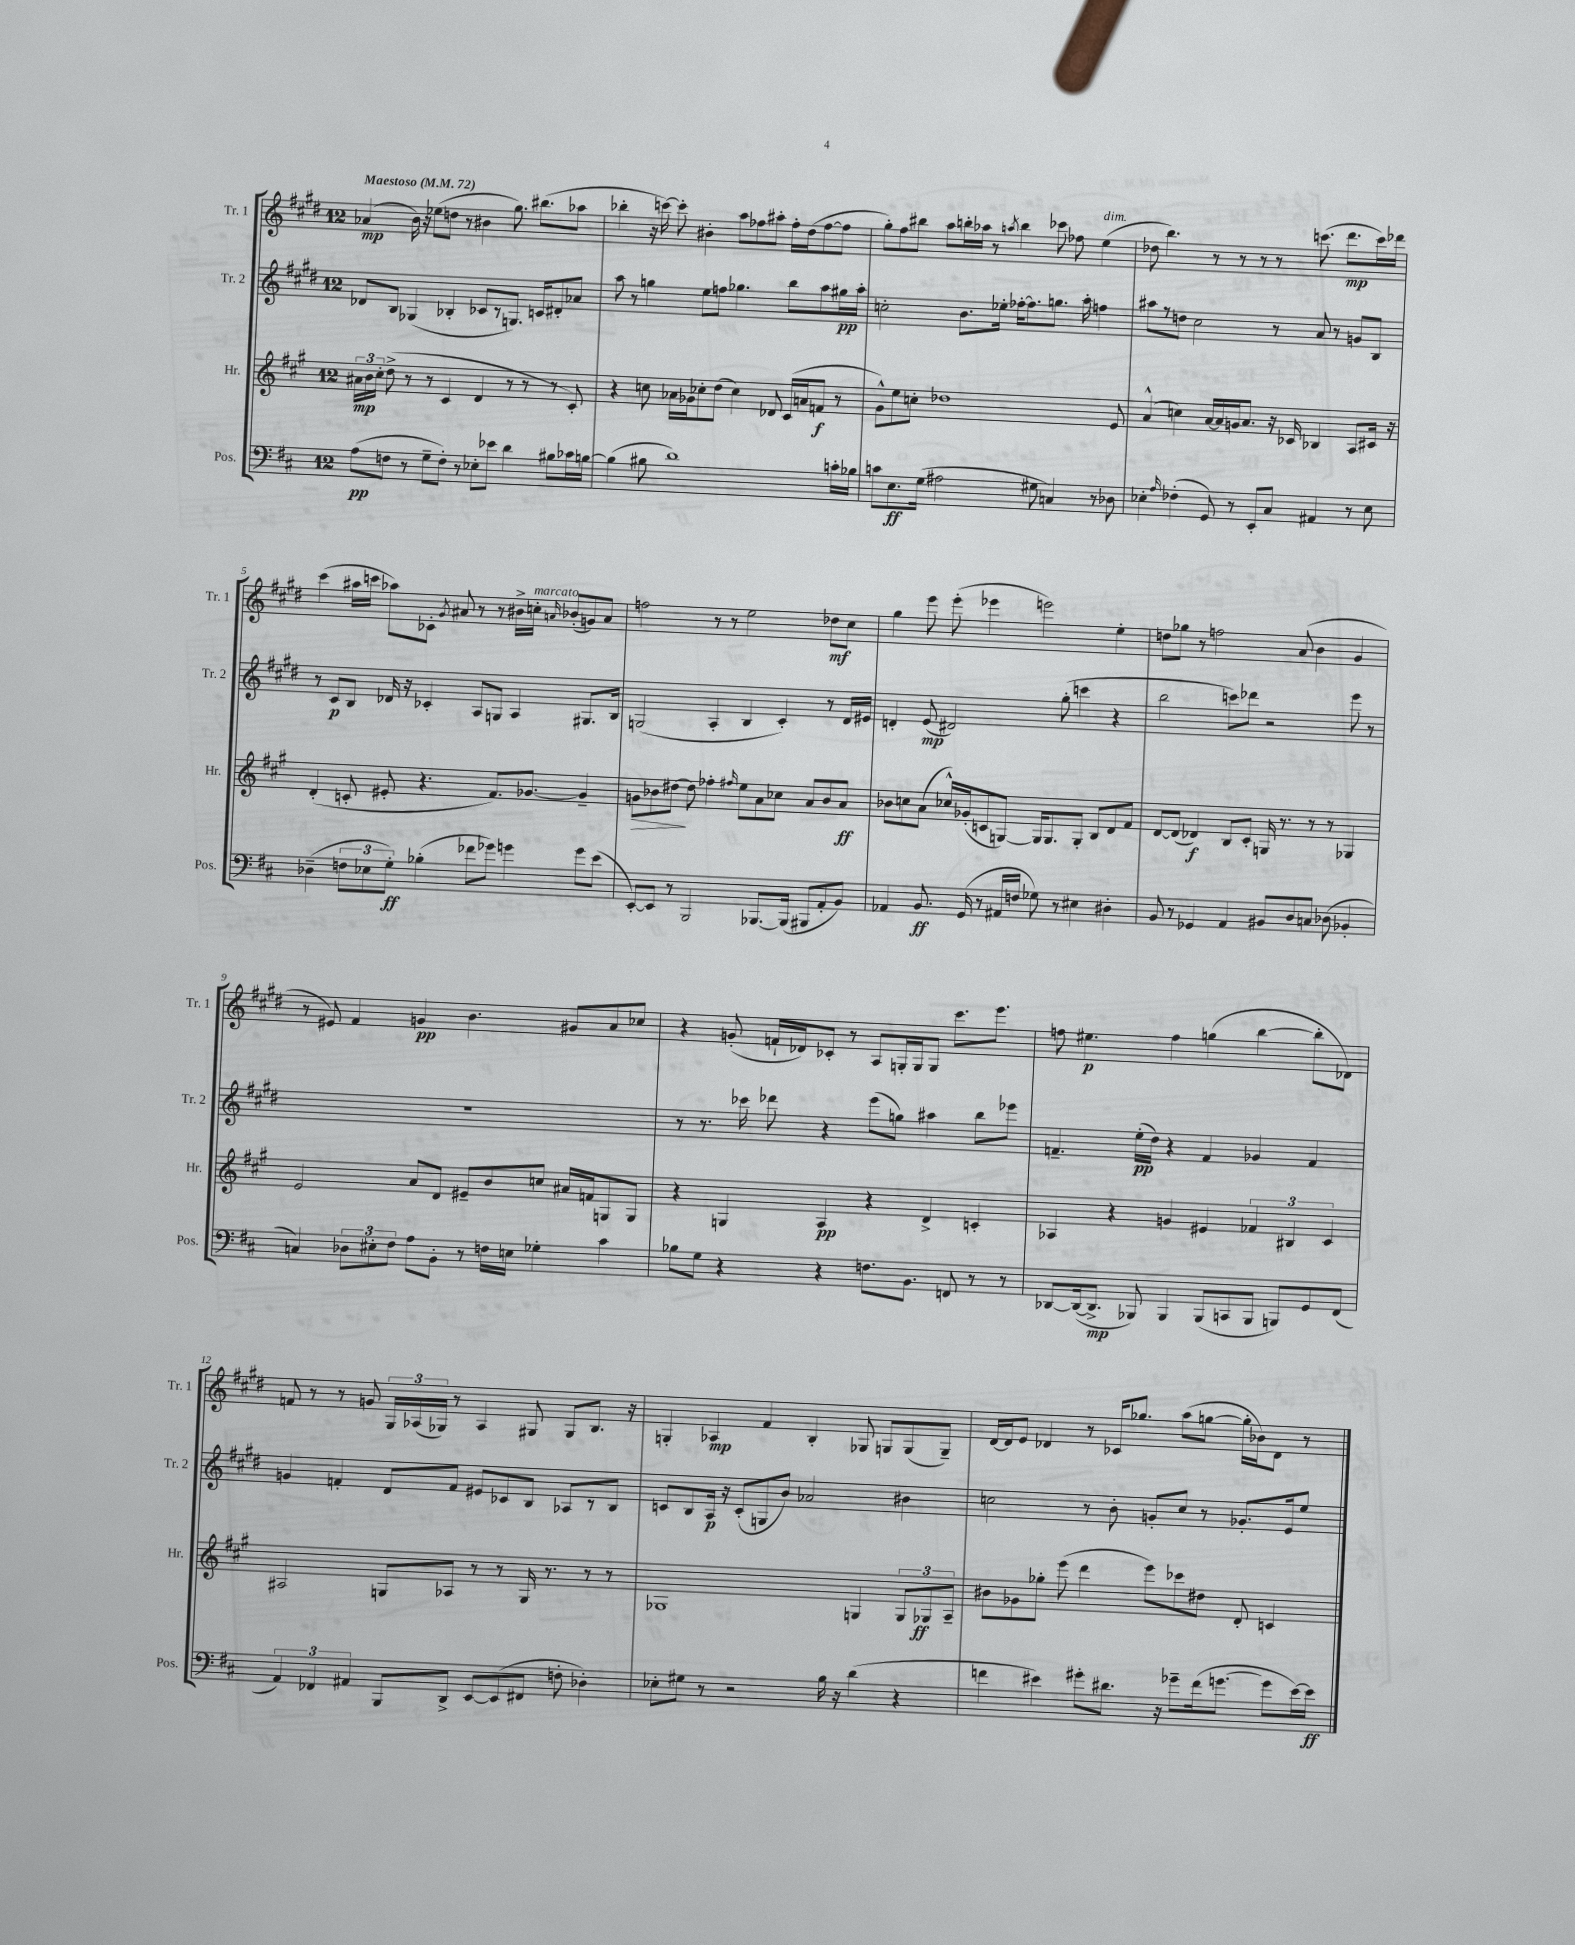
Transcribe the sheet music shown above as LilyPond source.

<<
\new StaffGroup <<
\new Staff = "s0" \with { instrumentName = "Tr. 1" shortInstrumentName = "Tr. 1" } {
    \clef treble \key e \major \once \override Staff.TimeSignature.style = #'single-digit \time 12/8 \tempo "Maestoso" 4 = 72
    \autoBeamOff aes'4\mp( b'16) r16 ees''8[( d''8] r8 bis'4 gis''8.) bis''8.[( aes''8] |
    bes''4-. r16 c'''16~) c'''8-. bis'4-. a''8[ fes''8 ais''8]-. fes''16[-. dis''16( fes''8~ fes''8] |
    gis''8[-.) fis''8 bis''8] a''8[ b''16-. aes''16] r8 \acciaccatura { a''8 } b''4 ces'''8 fes''8 e''4^\markup { \italic "dim." }( |
    des''8 b''4.) r8 r8 r8 r8 c'''8.( dis'''8.[\mp c'''16) des'''16] |
    cis'''4( ais''16[ c'''16] aes''8[) ces'8]-. \acciaccatura { gis'8 } ais'8 r8 r8 bis'16[-> c''16]-.^\markup { \italic "marcato" } \grace { a'16 } bes'8[-.( g'8) a'8] |
    f''2 r8 r8 e''2 des''8[\mf cis''8] |
    gis''4 e'''8 e'''8-.( ees'''4 e'''2) e''4-. |
    d''8[ ges''8] r8 f''2 a'8( b'4 gis'4 |
    r8 eis'8) fis'4 g'4\pp b'4. gis'8[ a'8 ces''8] |
    r4 g'8-.( f'16[-! des'16) ces'8]-. r8 a8[ g16-. g16 g8] cis'''8.[ e'''8.] |
    f''8 eis''4.\p f''4 g''4( b''4~ b''8[-. des'8]) |
    f'8 r8 r8 g'8 \tuplet 3/2 { gis16[ aes16( ges16]) } r8 aes4 gis8 gis8[ b8.] r16 |
    g4-. aes4\mp fis'4 b4-. ges8 g8[ g8( g8]--) |
    dis'16[~ dis'16 e'8] des'4 r8 ces'16[ ges''8.] a''8[( g''8]~ g''16[-. bes'16) des'8] r8 \bar "|." |
}
\new Staff = "s1" \with { instrumentName = "Tr. 2" shortInstrumentName = "Tr. 2" } {
    \clef treble \key e \major \once \override Staff.TimeSignature.style = #'single-digit \time 12/8
    \autoBeamOff des'8[ b8] ges4( bes4-. ces'8[ r8 g8.]) c'16[ dis'8-. aes'8] |
    a''8 r8 g''4 e''8[ f''8] ges''4. b''8[ a''8 gis''16\pp a''16]-. |
    c''2-. b'8.[ ees''16]-. fes''16[~-. fes''8. g''8.] a''16-. f''4 |
    ais''8[ r8 d''8] cis''2 r8 a'8 r8 g'8[ b8] |
    r8 cis'8[\p b8] des'16 r16 ces'4-. a8[ g8] a4 gis8.[ b16] |
    g2( a4-. b4 cis'4-.) r8 dis'16[ eis'16] |
    d'4-. e'8\mp( dis'2) gis''8-.( c'''4 r4 |
    b''2 c'''8[) des'''8] r2 e'''8 r8 |
    R1. |
    r8 r8. ces'''16 des'''8 r4 e'''8[( g''8]) ais''4 b''8[ ees'''8] |
    f'4.-- e''16[-.\pp( dis''16]) r4 f'4 ges'4 f'4 |
    g'4 f'4-. dis'8[ f'8] eis'8[ ces'8 b8] aes8[ r8 b8] |
    c'8[ b8 a16]\p r16 c'8[-.( g8 b'8]) aes'2 bis'4 |
    c''2 r8 b'8-. g'8[-. c''8] r8 ges'8.[-. e'16 e''8] \bar "|." |
}
\new Staff = "s2" \with { instrumentName = "Hr." shortInstrumentName = "Hr." } {
    \clef treble \key a \major \once \override Staff.TimeSignature.style = #'single-digit \time 12/8
    \autoBeamOff \tuplet 3/2 { ais'16[\mp b'16 cis''16]-. } d''8->( r8 r8 cis'4 d'4 r8 r8 r8 cis'8-.) |
    r4 c''8 aes'16[ ges'16 ces''8-. d''8]( ces''4) des'8 cis'16[( a'16 f'8]\f r8 |
    gis'8[-^) e''8 c''8]-. des''1 e'8 |
    a'4-^( c''4) a'16[~ a'16 g'16 a'8.] r16 ces'16 bes4 a8[ cis'16] r16 |
    d'4-.( c'8-. eis'8-. r4. fis'8.[) ges'8.]~ ges'4-- |
    g'8[\> bes'8 dis''8]~\! dis''8 fes''4-. \grace { fis''16 } e''8[ a'8 ces''8] a'8[ bes'8 a'8]\ff |
    bes'8[ c''8 a'8]( ces''16[-^) ges'16-.( c'8 g8]~) g16[ g8. g8]-. b8[ d'8 fis'8] |
    d'8[~ d'8]( des'4\f) b8[ cis'8]-. g16 r8. r8 r8 ges4 |
    e'2 a'8[ d'8] eis'8[-- b'8 c''8] ais'16[ f'16 g8 g8] |
    r4 g4 a4\pp r4 d'4-> c'4-. |
    aes4 r4 g'4 eis'4 \tuplet 3/2 { fes'4 bis4 cis'4 } |
    ais2 g8[ aes8] r8 r8 g16 r8. r8 r8 |
    ges1 g4 \tuplet 3/2 { g8[ ges8\ff a8]-- } |
    bis'8[ ges'8 ges''8]-. e'''8( d'''4 e'''8[) ces'''8 dis''8] d'8-. c'4 \bar "|." |
}
\new Staff = "s3" \with { instrumentName = "Pos." shortInstrumentName = "Pos." } {
    \clef bass \key d \major \once \override Staff.TimeSignature.style = #'single-digit \time 12/8
    \autoBeamOff a8[\pp( f8] r8 g8[-- f8]-.) r8 ees8[-. ees'8] d'4 bis8[ ces'16 b16]~ |
    b4( bis8 d'1) c'16[-. bes16] |
    c'8[ e8.\ff g16]( ais2 gis8 c4) r8 des8 |
    ees4-. \grace { a16 } fes4-.( g,8) r8 e,8[-. cis8] ais,4 r8 ees8 |
    des4--( \tuplet 3/2 { f8[ ees8 g8]-.\ff) } bes4-.( fes'8[ ges'8]) g'4 g'8[ e'8]( |
    e,8[~-.) e,8] r8 b,,2 bes,,8.[~ bes,,16]( bis,,8[ a,8-. b,8]) |
    aes,4 b,8.\ff g,16( r8 ais,16[ f16] ges8) r8 eis4 dis4-. |
    b,8 r8 ges,4 a,4 bis,8[ d8 c8] des8( bes,4-. |
    c4) \tuplet 3/2 { des8[ eis8-. fis8] } a8[ b,8]-. r8 f16[ e16] ges4-. cis'4 |
    bes8[ g8] r4 r4 f8.[ b,8.] f,8 r8 r8 |
    des,8[~ des,16~( des,8.]->\mp bes,,8) bes,,4 bes,,8[( c,8 bes,,8] b,,8[) g,8 fis,8]( |
    \tuplet 3/2 { a,4) fes,4 ais,4 } b,,8[ d,8]-> e,8[~ e,8( fis,8] f8-. des4-.) |
    ees8[-. gis8] r8 r2 b16 r16 d'4( r4 |
    f'4 eis'4) gis'8[-. dis'8.] r16 ges'8[-- f'16( g'8.]~ g'8[ eis'16~) eis'16]\ff \bar "|." |
}
>>
>>
